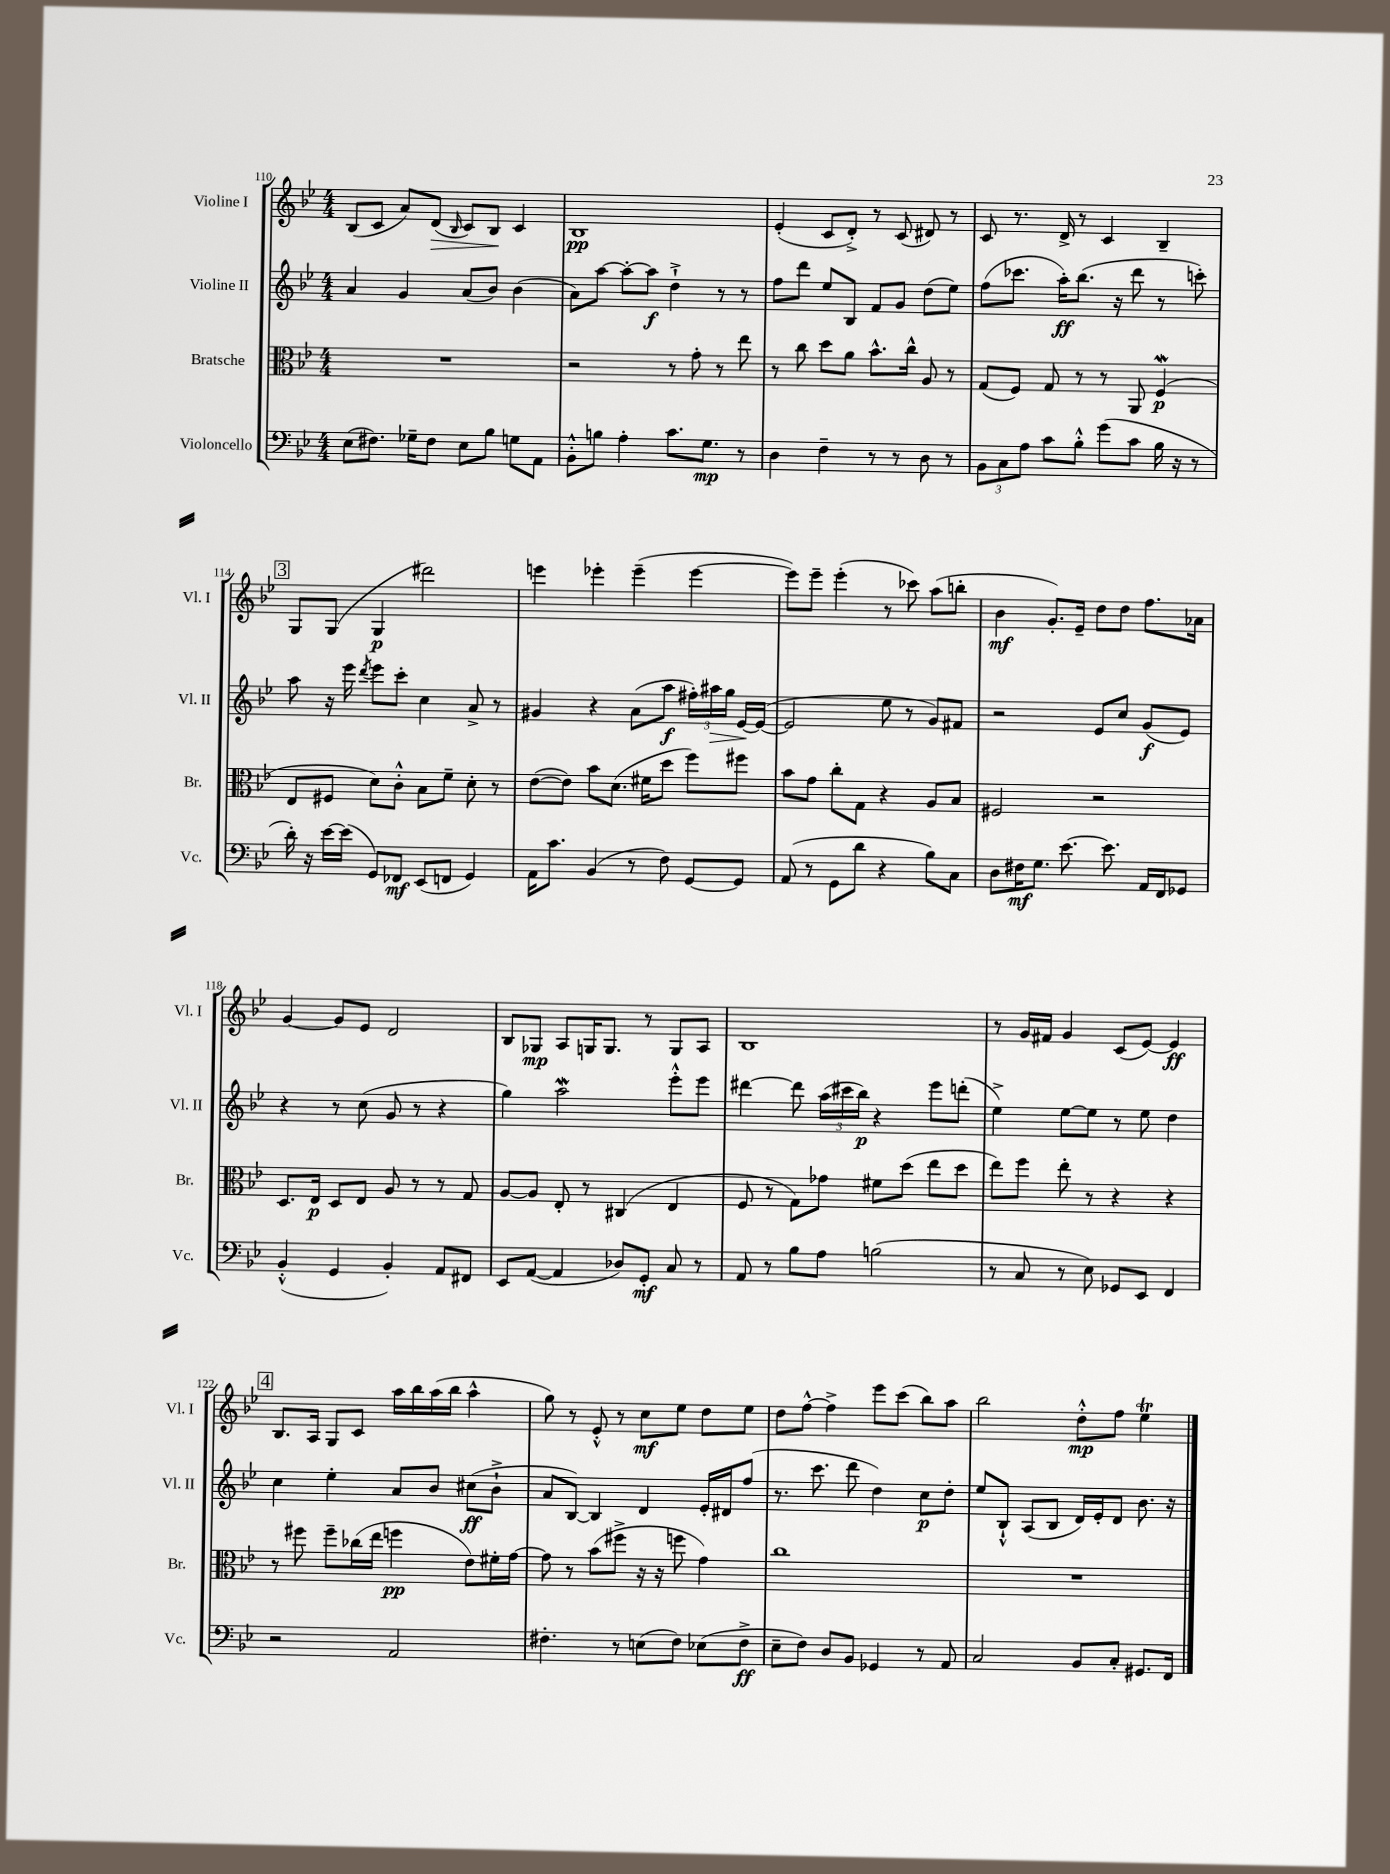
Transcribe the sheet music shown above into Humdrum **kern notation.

**kern	**dynam	**kern	**dynam	**kern	**dynam	**kern	**dynam
*part4	*part4	*part3	*part3	*part2	*part2	*part1	*part1
*staff4	*staff4	*staff3	*staff3	*staff2	*staff2	*staff1	*staff1
*I"Violoncello	*	*I"Bratsche	*	*I"Violine II	*	*I"Violine I	*
*I'Vc.	*	*I'Br.	*	*I'Vl. II	*	*I'Vl. I	*
*clefF4	*	*clefC3	*	*clefG2	*	*clefG2	*
*k[b-e-]	*	*k[b-e-]	*	*k[b-e-]	*	*k[b-e-]	*
*M4/4	*	*M4/4	*	*M4/4	*	*M4/4	*
=110	=110	=110	=110	=110	=110	=110	=110
(8E-\L	.	1r	.	4a/	.	(8B-/L	.
8.F#X\J)	.	.	.	.	.	8c/J	.
.	.	.	.	4g/	.	8a/L)	.
16G-X~\KL	.	.	.	.	.	.	.
!	!	!	!	!	!	!	!LO:HP:b
8F#\J	.	.	.	.	.	(8d/J	>
.	.	.	.	.	.	16qqB-/	.
8E-\L	.	.	.	(8a/L	.	8c/L)	.
8B-\J	.	.	.	8b-/J)	.	8B-/J	.
8Gn\L	.	.	.	(4b-\	.	4c/	]
8AA\J	.	.	.	.	.	.	.
=111	=111	=111	=111	=111	=111	=111	=111
8BB-'^^\L	.	2r	.	8a\L)	.	1B-	pp
8Bn\J	.	.	.	[8aa\J	.	.	.
4A'\	.	.	.	8aa'\L_	.	.	.
.	.	.	.	8aa\J]	f	.	.
8.c\L	.	8r	.	4dd`^\	.	.	.
.	.	8g'\	.	.	.	.	.
8.G\J	mp	.	.	.	.	.	.
.	.	8r	.	8r	.	.	.
8r	.	8ee-\	.	8r	.	.	.
=112	=112	=112	=112	=112	=112	=112	=112
4D\	.	8r	.	8ff\L	.	(4e-'/	.
.	.	8cc\	.	8ddd\J	.	.	.
4F~\	.	8dd\L	.	8ee-/L	.	8c/L	.
.	.	8a\J	.	8B-/J	.	8d'^/J)	.
8r	.	8.b-^^\L	.	8f/L	.	8r	.
8r	.	.	.	8g/J	.	(8c/	.
.	.	16cc^^\Jk	.	.	.	.	.
8D\	.	8A/	.	(8dd\L	.	8d#X/)	.
8r	.	8r	.	8ee-\J)	.	8r	.
=113	=113	=113	=113	=113	=113	=113	=113
12BB-\L	.	(8G/L	.	(8ff\L	.	8c/	.
12C\	.	.	.	.	.	.	.
.	.	8F/J)	.	8.ccc-X\J	.	8.r	.
12A\J	.	.	.	.	.	.	.
8c\L	.	8G/	.	.	.	.	.
.	.	.	.	16aa'\KL)	ff	16d^/	.
8B-'^^\J	.	8r	.	(8.bb-\J	.	8r	.
(8g\L	.	8r	.	.	.	4c/	.
.	.	.	.	16r	.	.	.
8c\J	.	8AA/	.	8ddd\	.	.	.
16B-\	.	(4FW/	p	8r	.	4B-~/	.
16r	.	.	.	.	.	.	.
8r	.	.	.	8cccn'\)	.	.	.
!!LO:LB:g=z
!!LO:REH:place=s1:t=3
=114	=114	=114	=114	=114	=114	=114	=114
16d'\)	.	8E-/L	.	8aa\	.	8G/L	.
16r	.	.	.	.	.	.	.
[16e-\LL	.	8F#X/J	.	16r	.	(8G/J	.
(16e-\JJ]	.	.	.	16eee-\	.	.	.
.	.	.	.	8qddd/	.	.	.
8GG/L)	.	8d\L)	.	8eee-\L	.	4G/	p
8FF-X/J	mf	8c'^^\J	.	8ccc'\J	.	.	.
(8EE-/L	.	8B-\L	.	4cc\	.	2ddd#X\)	.
8FFn/J	.	8f~\J	.	.	.	.	.
4GG/)	.	8d'\	.	8a^/	.	.	.
.	.	8r	.	8r	.	.	.
=115	=115	=115	=115	=115	=115	=115	=115
16AA\KL	.	([8e-\L	.	4g#X/	.	4eeen\	.
8.c\J	.	.	.	.	.	.	.
.	.	8e-\J])	.	.	.	.	.
(4BB-/	.	8b-\L	.	4r	.	4eee-X'\	.
.	.	(8.d\J	.	.	.	.	.
8r	.	.	.	(8a\L	.	(4eee-~\	.
.	.	16f#X\KL	.	.	.	.	.
8F\)	.	8dd\J	.	8aa\J	f	.	.
[8GG/L	.	8ff\L)	.	24ff#X'\LL)	.	[4eee-\	.
!	!	!	!	!	!LO:HP:b	!	!
.	.	.	.	24aa#X\	>	.	.
.	.	.	.	24gg\JJ	.	.	.
8GG/J]	.	8ff#X\J	.	[16e-/LL	.	.	.
.	.	.	.	(16e-/JJ_	]	.	.
=116	=116	=116	=116	=116	=116	=116	=116
(8AA/	.	8b-\L	.	2e-/]	.	8eee-\L])	.
8r	.	8g\J	.	.	.	8eee-~\J	.
8GG\L	.	8cc'\L	.	.	.	(4eee-'\	.
8d\J	.	8G\J	.	.	.	.	.
4r	.	4r	.	8ee-\	.	8r	.
.	.	.	.	8r	.	8ccc-X\)	.
8B-\L)	.	8A/L	.	8g/L)	.	(8aa\L	.
8C\J	.	8B-/J	.	8f#X/J	.	8bbn'\J	.
=117	=117	=117	=117	=117	=117	=117	=117
8D\L	.	2F#X/	.	2r	.	4b-\	mf
16F#X\K	mf	.	.	.	.	.	.
8.G\J	.	.	.	.	.	.	.
.	.	.	.	.	.	8.g'/L)	.
[8.e-\	.	.	.	.	.	.	.
.	.	.	.	.	.	16e-~/Jk	.
.	.	2r	.	8e-/L	.	8dd\L	.
8.e-\]	.	.	.	.	.	.	.
.	.	.	.	8cc/J	.	8dd\J	.
16AA/LL	.	.	.	(8g/L	f	8.ff\L	.
16FF/J	.	.	.	.	.	.	.
8GG-X/J	.	.	.	8e-/J)	.	.	.
.	.	.	.	.	.	16a-X\Jk	.
!!LO:LB:g=z
=118	=118	=118	=118	=118	=118	=118	=118
(4BB-'^^/	.	8.D/L	.	4r	.	[4g/	.
.	.	16E-/Jk	p	.	.	.	.
4GG/	.	8D/L	.	8r	.	8g/L]	.
.	.	8E-/J	.	(8cc\	.	8e-/J	.
4BB-'/)	.	8A/	.	8g/	.	2d/	.
.	.	8r	.	8r	.	.	.
8AA/L	.	8r	.	4r	.	.	.
8FF#X/J	.	8G/	.	.	.	.	.
=119	=119	=119	=119	=119	=119	=119	=119
8EE-/L	.	[8A/L	.	4gg\)	.	8B-/L	.
([8AA/J	.	8A/J]	.	.	.	8G-X/J	mp
4AA/]	.	8E-'/	.	2aaW\	.	8A/L	.
.	.	8r	.	.	.	16Gn/K	.
.	.	.	.	.	.	8.G/J	.
8D-X/L)	.	(4C#X/	.	.	.	.	.
8GG'/J	mf	.	.	.	.	8r	.
8C/	.	4E-/	.	8eee-'^^\L	.	8G/L	.
8r	.	.	.	8eee-\J	.	8A/J	.
=120	=120	=120	=120	=120	=120	=120	=120
8AA/	.	8F/	.	[4ddd#X\	.	1B-	.
8r	.	8r	.	.	.	.	.
8B-\L	.	8G\L)	.	8ddd#\]	.	.	.
8A\J	.	8g-X\J	.	(24aa\LL	.	.	.
.	.	.	.	24ccc#X\	.	.	.
.	.	.	.	24bb-\JJ)	p	.	.
(2Bn\	.	8f#X\L	.	4r	.	.	.
.	.	(8dd\J	.	.	.	.	.
.	.	8ee-\L	.	8eee-\L	.	.	.
.	.	8dd\J	.	(8dddn'\J	.	.	.
=121	=121	=121	=121	=121	=121	=121	=121
8r	.	8ee-\L)	.	4ee-^\)	.	8r	.
8C/	.	8ff\J	.	.	.	16g/LL	.
.	.	.	.	.	.	16f#X/JJ	.
8r	.	8ee-'\	.	[8ee-\L	.	4g/	.
8E-\)	.	8r	.	8ee-\J]	.	.	.
8GG-X/L	.	4r	.	8r	.	(8c/L	.
8EE-/J	.	.	.	8ee-\	.	[8e-/J)	.
4FF/	.	4r	.	4dd\	.	4e-/]	ff
!!LO:LB:g=z
!!LO:REH:place=s1:t=4
=122	=122	=122	=122	=122	=122	=122	=122
2r	.	8r	.	4cc\	.	8.B-/L	.
.	.	8ff#X\	.	.	.	.	.
.	.	.	.	.	.	16A/Jk	.
.	.	8ff#~\L	.	4ee-'\	.	8G/L	.
.	.	(16cc-X\L	.	.	.	8c/J	.
.	.	16ee-\JJ	.	.	.	.	.
2AA/	.	4ffn\	pp	8a/L	.	16aa\LL	.
.	.	.	.	.	.	16bb-\	.
.	.	.	.	8b-/J	.	(16aa\	.
.	.	.	.	.	.	16bb-\JJ	.
.	.	8e-\L)	.	(8cc#X\L	ff	4aa^^\	.
.	.	16f#X'\L	.	8b-`^\J	.	.	.
.	.	[16g\JJ	.	.	.	.	.
=123	=123	=123	=123	=123	=123	=123	=123
4.F#X'\	.	8g\]	.	8a/L	.	8gg\)	.
.	.	8r	.	[8B-/J)	.	8r	.
.	.	(8b-\L	.	4B-/]	.	8e-'^^/	.
8r	.	8ff#X^\J	.	.	.	8r	.
(8En\L	.	16r	.	4d/	.	8cc\L	mf
.	.	16r	.	.	.	.	.
8F#\J)	.	8ffn\	.	.	.	8ee-\J	.
(8E-X\L	.	4g\)	.	16e-'/LL	.	8dd\L	.
.	.	.	.	16d#X/J	.	.	.
8F#^\J	ff	.	.	(8ff/J	.	8ee-\J	.
=124	=124	=124	=124	=124	=124	=124	=124
8E-~\L	.	1cc	.	8.r	.	8dd\L	.
8F\J)	.	.	.	.	.	[8ff^^\J	.
.	.	.	.	8.ccc\	.	.	.
8D/L	.	.	.	.	.	4ff^\]	.
8BB-/J	.	.	.	8ddd\	.	.	.
4GG-X/	.	.	.	4dd\)	.	8eee-\L	.
.	.	.	.	.	.	(8ccc\J	.
8r	.	.	.	8cc\L	p	8bb-\L)	.
8AA/	.	.	.	8dd'\J	.	8aa\J	.
=125	=125	=125	=125	=125	=125	=125	=125
2C/	.	1r	.	8ee-/L	.	2bb-\	.
.	.	.	.	8B-`^^/J	.	.	.
.	.	.	.	(8A/L	.	.	.
.	.	.	.	8B-/J	.	.	.
8BB-/L	.	.	.	16d/LL)	.	8dd'^^\L	mp
.	.	.	.	16e-'/J	.	.	.
8C'/J	.	.	.	8d/J	.	8ff\J	.
8.GG#X/L	.	.	.	8.b-\	.	4ee-T\	.
16FF/Jk	.	.	.	16r	.	.	.
==	==	==	==	==	==	==	==
*-	*-	*-	*-	*-	*-	*-	*-
